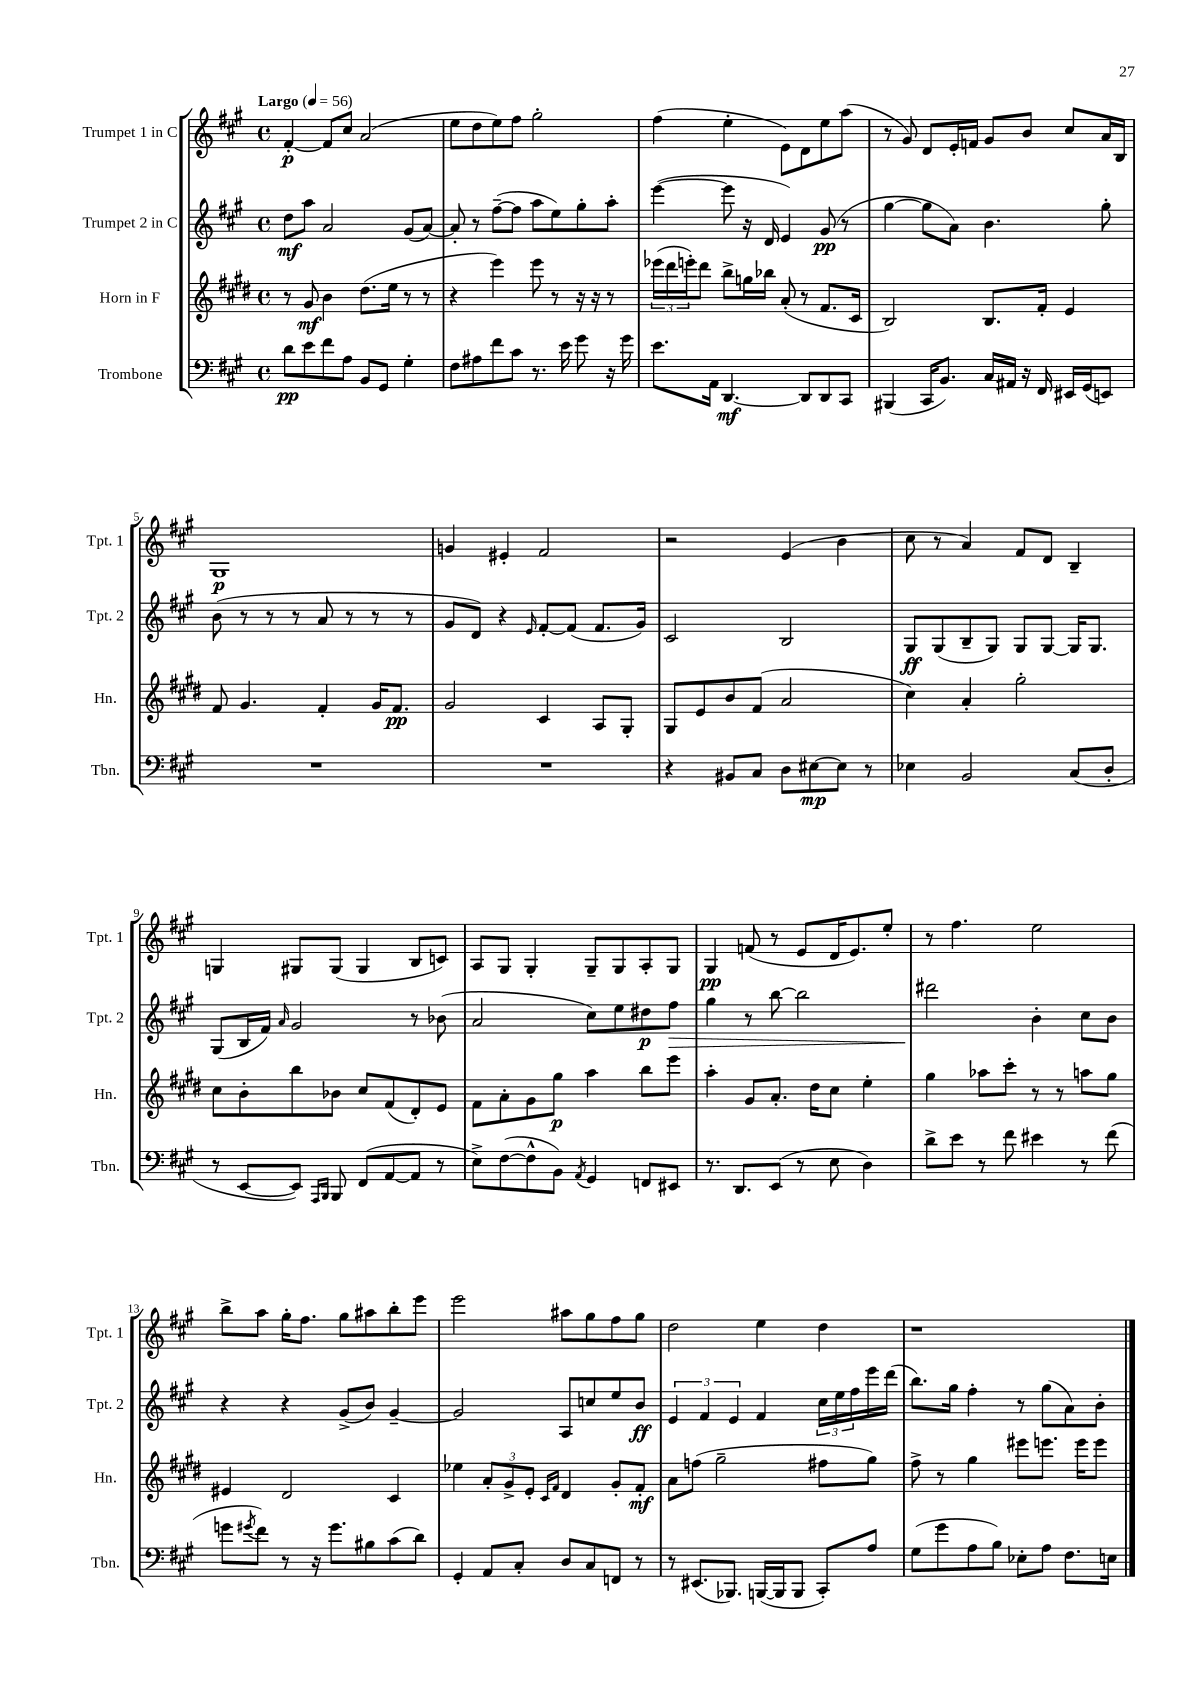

**kern	**kern	**kern	**kern
*staff4	*staff3	*staff2	*staff1
*clefF4	*clefG2	*clefG2	*clefG2
*k[f#c#g#]	*k[f#c#g#d#]	*k[f#c#g#]	*k[f#c#g#]
*M4/4	*M4/4	*M4/4	*M4/4
*met(c)	*met(c)	*met(c)	*met(c)
*MM56	*MM56	*MM56	*MM56
8d\L	8r	8dd\L	[4f#'/
8e\	8g#/	8aa\J	.
8f#\	4b\	2a/	8f#/]L
8A\J	.	.	8cc#/J
8BB/L	(8.dd#\L	.	(2a/
8GG#/J	.	.	.
.	16ee\Jk	.	.
4G#'\	8r	(8g#/L	.
.	8r	[8a/J)	.
=	=	=	=
8F#\L	4r	8a'/]	8ee\L
8A#\	.	8r	8dd\
8f#\	4eee\)	([8ff#~\L	8ee\)
8c#\J	.	8ff#\]J	8ff#\J
8.r	8eee\	8aa\L	2gg#'\
.	8r	8ee\)	.
16e\	.	.	.
8g#\	16r	8gg#'\	.
.	16r	.	.
16r	8r	8aa'\J	.
16g#\	.	.	.
=	=	=	=
8.e\L	(24eee-\LL	([4eee\	(4ff#\
.	24ddd#\	.	.
.	24eee'\J)	.	.
.	8ddd#\J	.	.
16AA\Jk	.	.	.
[4.DD/	8bb^\L	8eee\]	4ee'\
.	16gg\L	16r	.
.	16bb-\JJ	16d/	.
.	(8a'/	4e/)	8e\L)
8DD/]L	8r	.	8d\
8DD/	8.f#/L	(8g#/	8ee\
8CC#/J	.	8r	(8aa\J
.	16c#/Jk	.	.
=	=	=	=
(4BBB#/	2B/)	[4gg#\	8r
.	.	.	8g#/)
16CC#/LK	.	8gg#\]L	8d/L
8.BB/J)	.	.	.
.	.	8a\J)	16e'/L
.	.	.	16f/JJ
16C#/LL	8.B/L	4.b\	8g#/L
16AA#/JJ	.	.	.
16r	.	.	8b/J
16FF#/	16f#'/Jk	.	.
16EE#/LL	4e/	.	8cc#/L
(16GG#/J	.	.	.
8EE/J)	.	8gg#'\	16a/L
.	.	.	16B/JJ
=	=	=	=
1r	8f#/	(8b\	1G#
.	4.g#/	8r	.
.	.	8r	.
.	.	8r	.
.	4f#'/	8a/	.
.	.	8r	.
.	16g#/LK	8r	.
.	8.f#/J	.	.
.	.	8r	.
=	=	=	=
1r	2g#/	8g#/L	4g/
.	.	8d/J)	.
.	.	4r	4e#'/
.	.	16qqe/	.
.	4c#/	[8f#'/L	2f#/
.	.	(8f#/]J	.
.	8A/L	8.f#/L	.
.	8G#'/J	.	.
.	.	16g#/Jk)	.
=	=	=	=
4r	8G#/L	2c#/	2r
.	8e/	.	.
8BB#/L	8b/	.	.
8C#/J	(8f#/J	.	.
8D\L	2a/	2B/	(4e/
[8E#\	.	.	.
8E#\]J	.	.	4b\
8r	.	.	.
=	=	=	=
4E-\	4cc#\)	8G#/L	8cc#\
.	.	(8G#/	8r
2BB/	4a'/	8B~/	4a/)
.	.	8G#/J)	.
.	2gg#'\	8G#/L	8f#/L
.	.	[8G#/J	8d/J
(8C#/L	.	16G#/]LK	4B~/
.	.	8.G#/J	.
8D'/J	.	.	.
=	=	=	=
8r	8cc#\L	(8G#/L	4G/
[8EE/L	8b'\	16B/L	.
.	.	16f#/JJ)	.
.	.	16qqa/	.
8EE/]J)	8bb\	2g#/	8G#/L
16qqAAA/LL	.	.	.
16qqBBB/JJ	.	.	.
8BBB/	8b-\J	.	(8G#/J
(8FF#/L	8cc#/L	.	4G#/
[8AA/	(8f#/	.	.
8AA/]J	8d#'/)	8r	8B/L
8r	8e/J	(8b-\	8c/J)
=	=	=	=
8E^\L)	8f#\L	2a/	8A/L
([8F#\	8a'\	.	8G#/J
8F#^^\]	8g#\	.	4G#'/
8BB\J)	8gg#\J	.	.
8qAA/	.	.	.
4GG#/	4aa\	8cc#\L)	8G#~/L
.	.	8ee\	8G#/
8FF/L	8bb\L	8dd#\	8A'/
8EE#/J	8eee\J	8ff#\J	8G#/J
=	=	=	=
8.r	4aa'\	4gg#\	4G#/
8.DD/L	.	.	.
.	8g#/L	8r	(8f/
(8EE/J	8.a'/J	[8bb\	8r
8r	.	2bb\]	8e/L
.	16dd#\LK	.	.
8E\	8cc#\J	.	16d/K
.	.	.	8.e/)
4D\)	4ee'\	.	.
.	.	.	8ee'/J
=	=	=	=
8d^\L	4gg#\	2ddd#\	8r
8e\J	.	.	4.ff#\
8r	8aa-\L	.	.
8f#\	8ccc#'\J	.	.
4e#\	8r	4b'\	2ee\
.	8r	.	.
8r	8aa\L	8cc#\L	.
(8f#\	8gg#\J	8b\J	.
=	=	=	=
8g\L	4e#/	4r	8bb^\L
8qg#/	.	.	.
8f#\J)	.	.	8aa\J
8r	2d#/	4r	16gg#'\LK
.	.	.	8.ff#\J
16r	.	.	.
8.g#\L	.	.	.
.	.	(8g#^/L	8gg#\L
8B#\	.	8b/J)	8aa#\
(8c#\	4c#/	[4g#~/	8bb'\
8d\J)	.	.	8eee\J
=	=	=	=
4GG#'/	4ee-\	2g#/]	2eee\
8AA/L	12a'/L	.	.
.	12g#^/	.	.
8C#'/J	.	.	.
.	12e'/J	.	.
.	16qqc#/LL	.	.
.	16qqf#/JJ	.	.
8D/L	4d#/	8A/L	8aa#\L
8C#/	.	8cc/	8gg#\
8FF/J	8g#'/L	8ee/	8ff#\
8r	8f#'/J	8b/J	8gg#\J
=	=	=	=
8r	8a\L	6e/	2dd\
(8.EE#/L	(8ff\J	.	.
.	.	6f#/	.
.	2gg#~\	.	.
8.BBB-/J)	.	.	.
.	.	6e/	.
([16BBB/LL	.	4f#/	4ee\
16BBB/]J	.	.	.
8BBB/J	.	.	.
8CC#'/L)	8ff#\L	24cc#\LL	4dd\
.	.	24ee\	.
.	.	24ff#\	.
8A/J	8gg#\J)	16eee\	.
.	.	(16ddd\JJ	.
=	=	=	=
(8G#\L	8ff#^\	8.bb\L)	1r
8g#\	8r	.	.
.	.	16gg#\Jk	.
8A\	4gg#\	4ff#'\	.
8B\J)	.	.	.
8E-'\L	8eee#\L	8r	.
8A\J	8.eee\J	(8gg#\L	.
8.F#\L	.	8a\)	.
.	16eee\LK	.	.
.	8eee\J	8b'\J	.
16E\Jk	.	.	.
==	==	==	==
*-	*-	*-	*-
